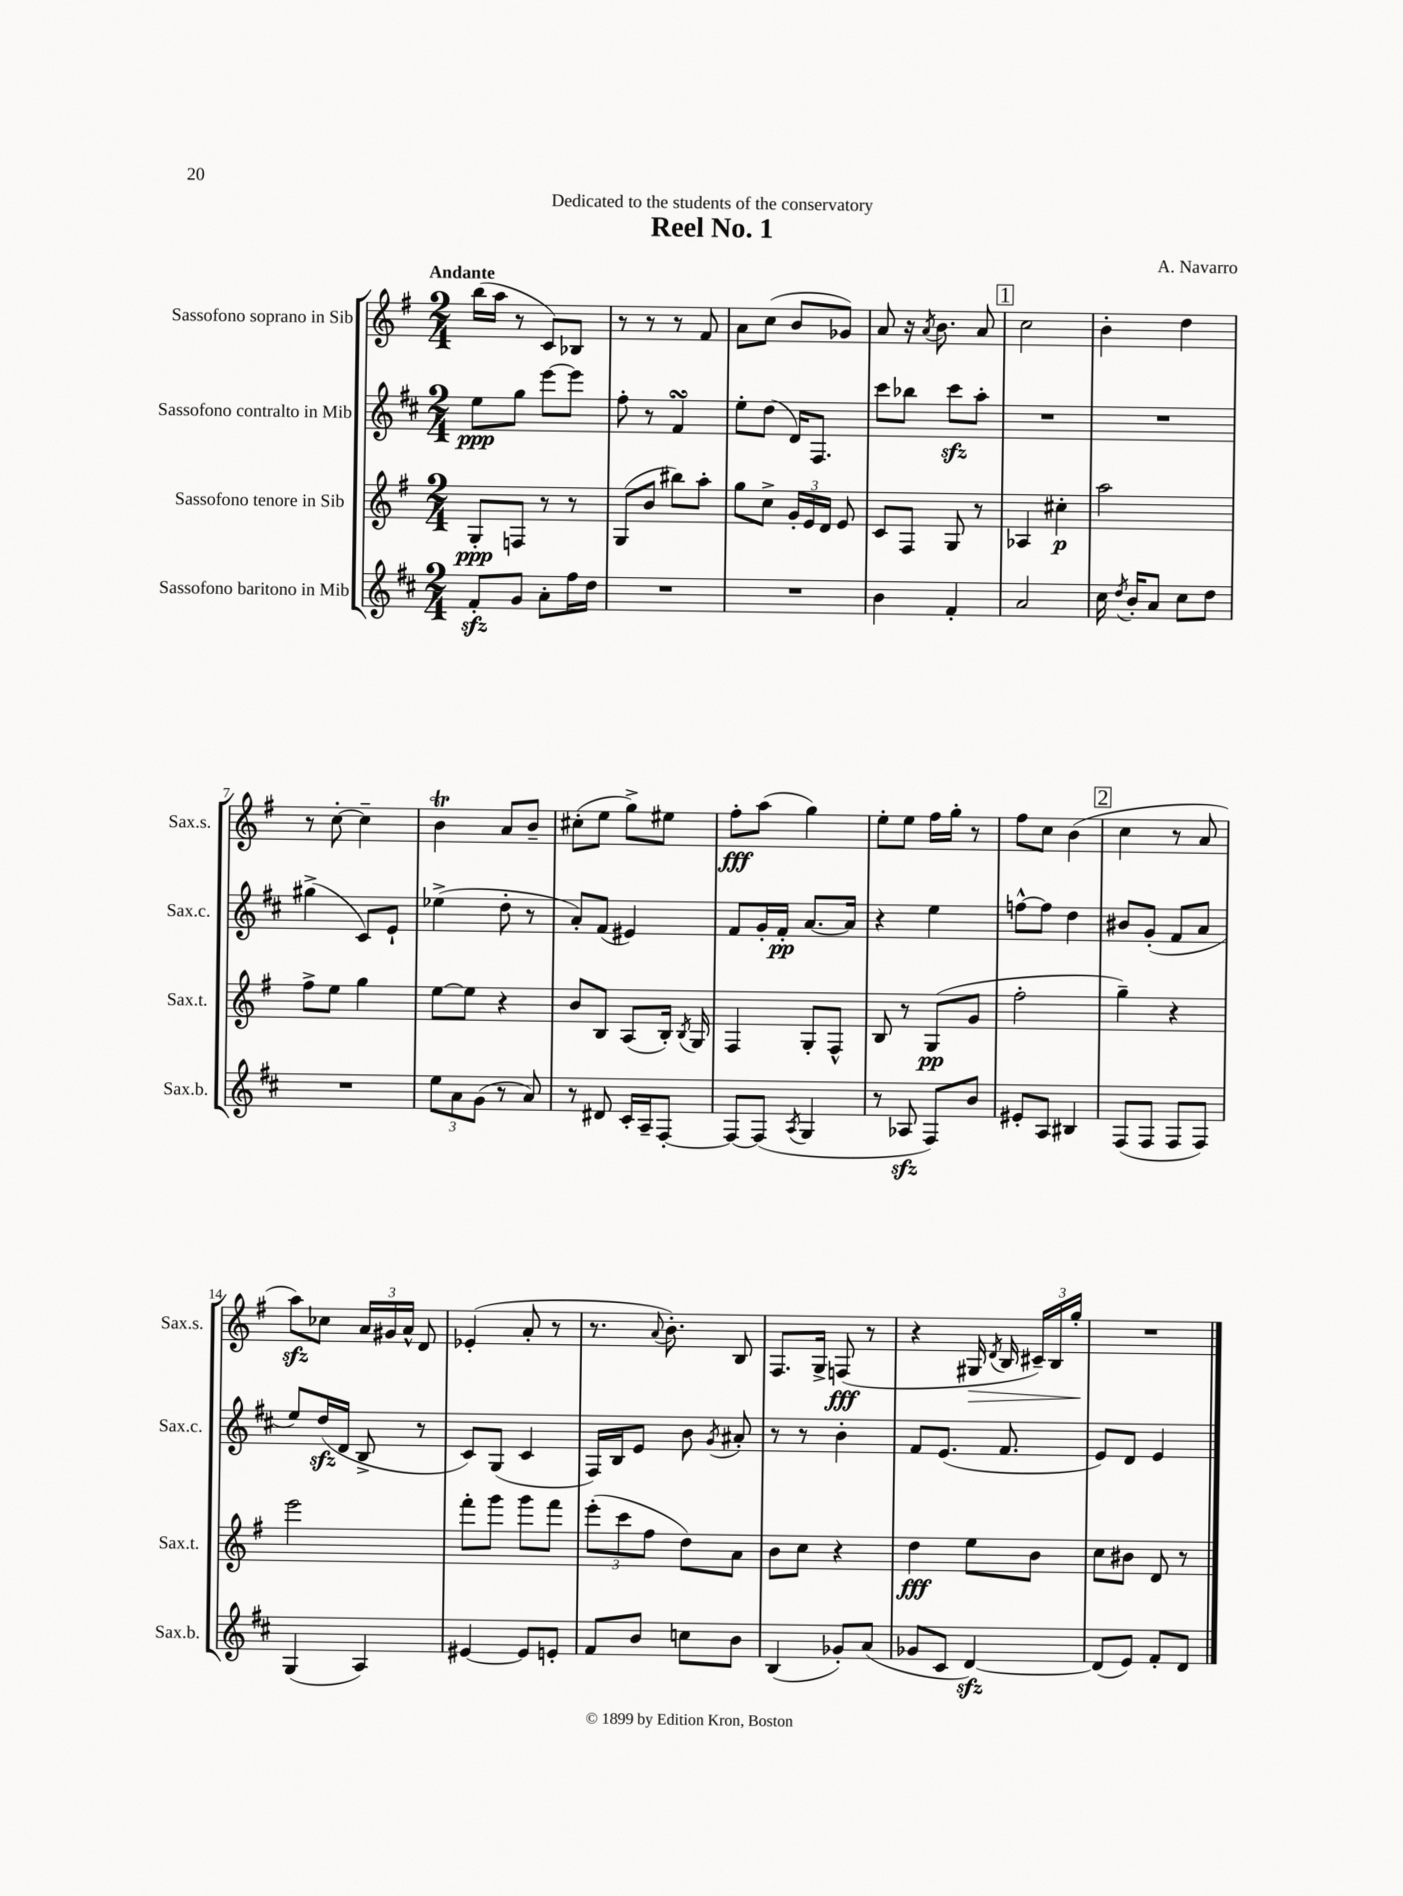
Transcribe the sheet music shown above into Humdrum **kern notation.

**kern	**kern	**dynam	**kern	**dynam	**kern	**dynam
*part4	*part3	*part3	*part2	*part2	*part1	*part1
*staff4	*staff3	*staff3	*staff2	*staff2	*staff1	*staff1
*I"Sassofono baritono in Mib	*I"Sassofono tenore in Sib	*	*I"Sassofono contralto in Mib	*	*I"Sassofono soprano in Sib	*
*I'Sax.b.	*I'Sax.t.	*	*I'Sax.c.	*	*I'Sax.s.	*
*clefG2	*clefG2	*	*clefG2	*	*clefG2	*
*k[f#c#]	*k[f#]	*	*k[f#c#]	*	*k[f#]	*
*M2/4	*M2/4	*	*M2/4	*	*M2/4	*
=1	=1	=1	=1	=1	=1	=1
!	!	!	!	!	!LO:TX:a:B:t=Andante	!
8f#zz'/L	8G'/L	ppp	8ee\L	ppp	(16bb\LL	.
.	.	.	.	.	16aa\JJ	.
8g/J	8Fn/J	.	8gg\J	.	8r	.
8a'\L	8r	.	[8eee\L	.	8c/L)	.
16ff#\L	8r	.	8eee\J]	.	8B-X/J	.
16dd\JJ	.	.	.	.	.	.
=2	=2	=2	=2	=2	=2	=2
2r	(8G/L	.	8ff#'\	.	8r	.
.	8b/J	.	8r	.	8r	.
.	8bb#X\L)	.	4f#sSsS/	.	8r	.
.	8aa'\J	.	.	.	8f#/	.
=3	=3	=3	=3	=3	=3	=3
2r	8gg\L	.	8ee'\L	.	8a\L	.
.	8cc^\J	.	(8dd\J	.	(8cc\J	.
.	24g'/LL	.	16d/KL)	.	8b/L	.
.	24e/	.	.	.	.	.
.	.	.	8.F#/J	.	.	.
.	24d/JJ	.	.	.	.	.
.	8e/	.	.	.	8g-X/J)	.
=4	=4	=4	=4	=4	=4	=4
4b\	8c/L	.	8ccc#\L	.	8a/	.
.	8F#/J	.	8bb-X\J	.	16r	.
.	.	.	.	.	8qa/	.
.	.	.	.	.	8.b\	.
4f#'/	8G/	.	8ccc#zz\L	.	.	.
.	8r	.	8aa'\J	.	8a/	.
!!LO:REH:place=s1:t=1
=5	=5	=5	=5	=5	=5	=5
2a/	4A-X/	.	2r	.	2cc\	.
.	4cc#X'\	p	.	.	.	.
=6	=6	=6	=6	=6	=6	=6
16cc#\	2aa\	.	2r	.	4b'\	.
8qdd/	.	.	.	.	.	.
16b'/KL	.	.	.	.	.	.
8a/J	.	.	.	.	.	.
8cc#\L	.	.	.	.	4dd\	.
8dd\J	.	.	.	.	.	.
!!LO:LB:g=z
=7	=7	=7	=7	=7	=7	=7
2r	8ff#^\L	.	(4gg#X^\	.	8r	.
.	8ee\J	.	.	.	[8cc'\	.
.	4gg\	.	8c#/L)	.	4cc~\]	.
.	.	.	8e`/J	.	.	.
=8	=8	=8	=8	=8	=8	=8
12ee\L	[8ee\L	.	(4ee-X^\	.	4bt\	.
12a\	.	.	.	.	.	.
.	8ee\J]	.	.	.	.	.
(12g\J	.	.	.	.	.	.
8r	4r	.	8dd'\	.	8a/L	.
8a/)	.	.	8r	.	8b~/J	.
=9	=9	=9	=9	=9	=9	=9
8r	8b/L	.	8a'/L)	.	(8cc#X'\L	.
8d#X/	8B/J	.	(8f#/J	.	8ee\J	.
16c#'/LL	(8A/L	.	4e#X/)	.	8gg^\L)	.
16A~/J	.	.	.	.	.	.
[8F#'/J	16B'/Jk)	.	.	.	8ee#X\J	.
.	8qB/	.	.	.	.	.
.	16G/	.	.	.	.	.
=10	=10	=10	=10	=10	=10	=10
8F#/L_	4F#/	.	8f#/L	.	8ff#'\L	fff
(8F#/J]	.	.	16g'/L	.	(8aa\J	.
.	.	.	16f#'/JJ	pp	.	.
8qA/	.	.	.	.	.	.
4G/	8G'/L	.	[8.a/L	.	4gg\)	.
.	8F#^^/J	.	.	.	.	.
.	.	.	16a/Jk]	.	.	.
=11	=11	=11	=11	=11	=11	=11
8r	8B/	.	4r	.	8ee'\L	.
8A-Xzz/	8r	.	.	.	8ee\J	.
8F#/L)	(8G/L	pp	4ee\	.	16ff#\LL	.
.	.	.	.	.	16gg'\JJ	.
8b/J	8g/J	.	.	.	8r	.
=12	=12	=12	=12	=12	=12	=12
8e#X'/L	2ff#'\	.	[8ffn^^\L	.	8ff#\L	.
8A/J	.	.	8ff\J]	.	8cc\J	.
4B#X/	.	.	4dd\	.	(4b\	.
!!LO:REH:place=s1:t=2
=13	=13	=13	=13	=13	=13	=13
(8F#/L	4gg~\)	.	8b#X/L	.	4cc\	.
8F#/J	.	.	(8g'/J	.	.	.
8F#/L	4r	.	8f#/L	.	8r	.
8F#/J)	.	.	8a/J	.	8a/	.
!!LO:LB:g=z
=14	=14	=14	=14	=14	=14	=14
(4G/	2eee\	.	8ee/L)	.	8aazz\L)	.
.	.	.	(16ddzz/L	.	8cc-X\J	.
.	.	.	16d/JJ	.	.	.
4A/)	.	.	8B^/	.	24a/LL	.
.	.	.	.	.	24g#X/	.
.	.	.	.	.	24a^^/JJ	.
.	.	.	8r	.	8d/	.
=15	=15	=15	=15	=15	=15	=15
[4e#X/	8fff#'\L	.	8c#/L)	.	(4e-X'/	.
.	8ggg\J	.	(8G/J	.	.	.
8e#/L]	8ggg\L	.	4c#/	.	8a'/	.
8en'/J	8fff#\J	.	.	.	8r	.
=16	=16	=16	=16	=16	=16	=16
8f#/L	(12eee'\L	.	16F#/LL)	.	8.r	.
.	.	.	16B/J	.	.	.
.	12ccc\	.	.	.	.	.
8b/J	.	.	8e/J	.	.	.
.	12ff#\J	.	.	.	.	.
.	.	.	.	.	8qqa/	.
.	.	.	.	.	8.b'\)	.
8ccn\L	8dd\L)	.	8b\	.	.	.
.	.	.	8qg/	.	.	.
8b\J	8a\J	.	8a#X'/	.	8B/	.
=17	=17	=17	=17	=17	=17	=17
(4B/	8b\L	.	8r	.	8.F#/L	.
.	8cc\J	.	8r	.	.	.
.	.	.	.	.	16G^/Jk	.
8g-X'/L)	4r	.	4b'\	.	(8Fn/	fff
(8a/J	.	.	.	.	8r	.
=18	=18	=18	=18	=18	=18	=18
8g-X/L	4dd\	fff	8f#/L	.	4r	.
8c#/J	.	.	(8.e/J	.	.	.
!	!	!	!	!	!	!LO:HP:b
[4dzz/)	8ee\L	.	.	.	16G#X/	>
.	.	.	.	.	8qd/	.
.	.	.	8.f#/	.	16B/	.
.	8b\J	.	.	.	24c#X~/LL)	.
.	.	.	.	.	24B/	.
.	.	.	.	.	24gg'/JJ	.
.	.	.	.	.	.	]
=19	=19	=19	=19	=19	=19	=19
(8d/L]	8cc\L	.	8e/L)	.	2r	.
8e/J)	8b#X\J	.	8d/J	.	.	.
8f#'/L	8d/	.	4e/	.	.	.
8d/J	8r	.	.	.	.	.
==	==	==	==	==	==	==
*-	*-	*-	*-	*-	*-	*-
